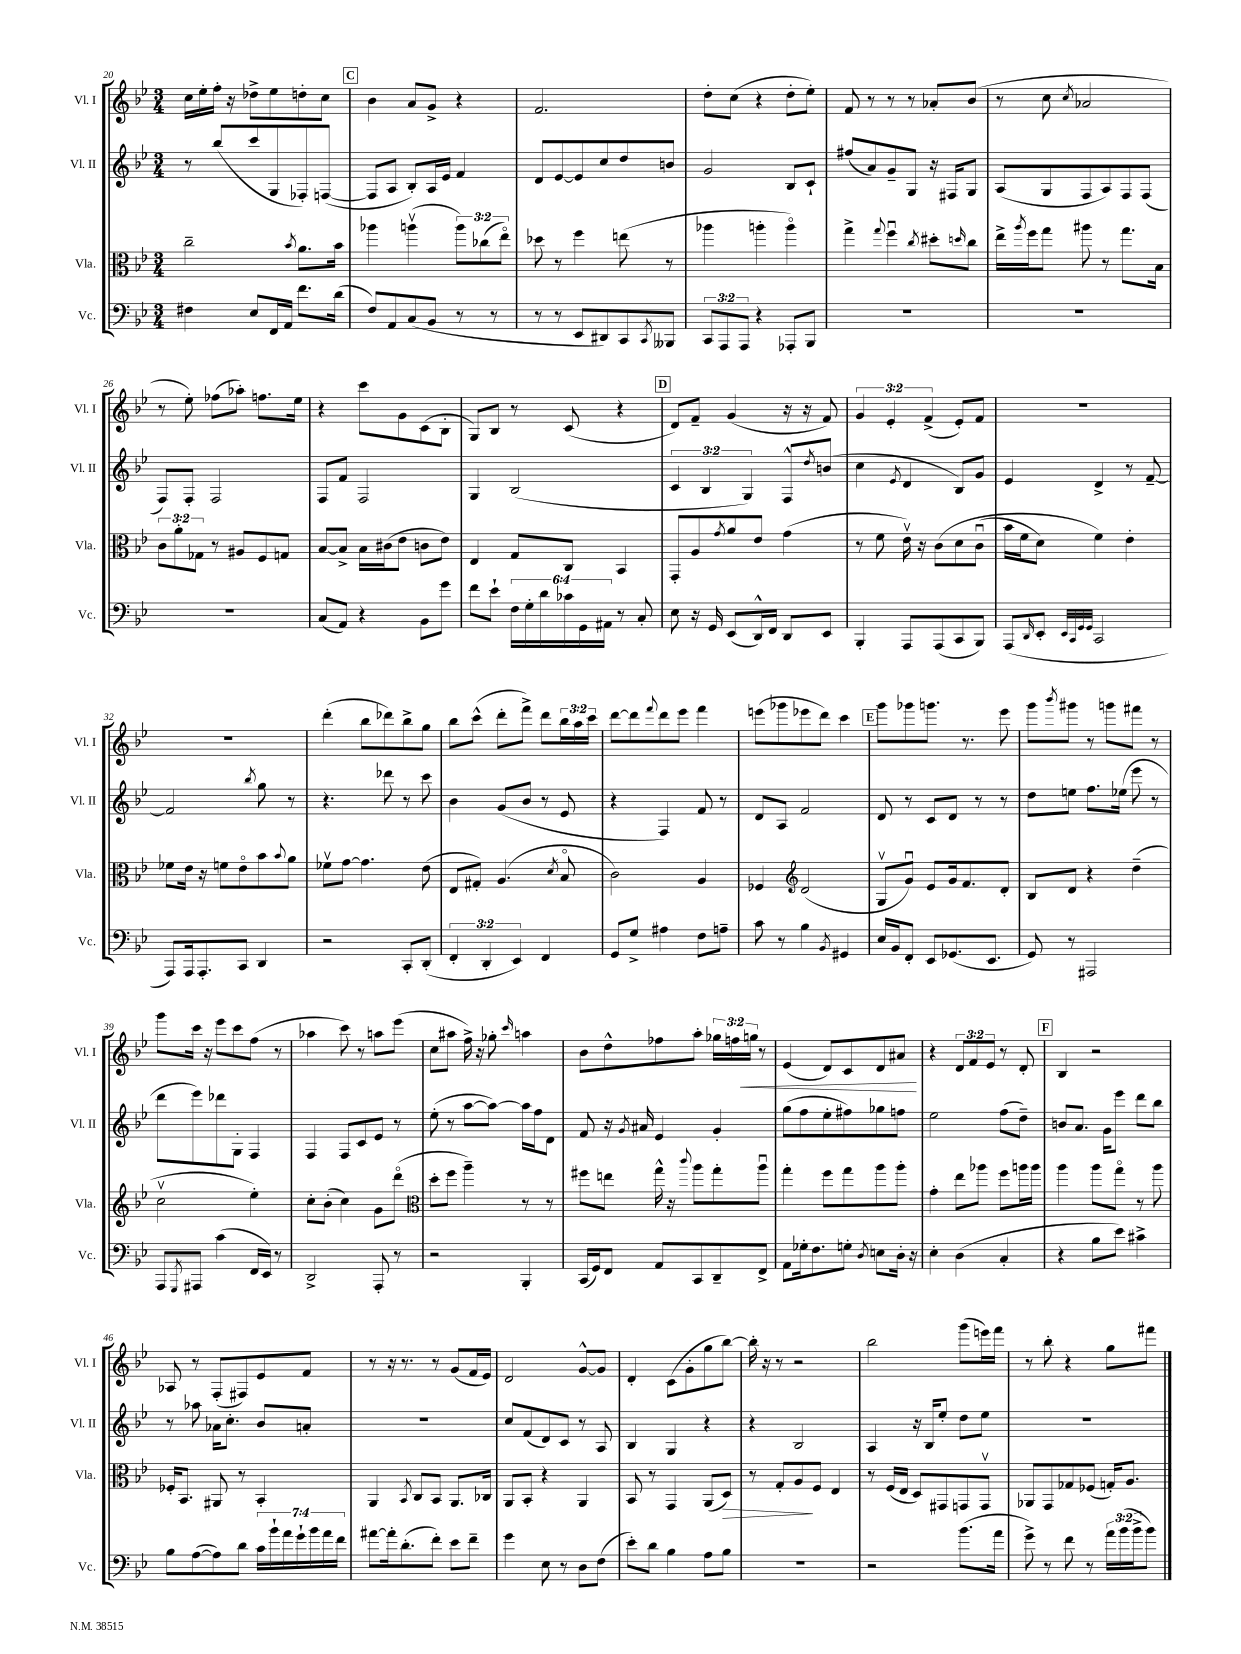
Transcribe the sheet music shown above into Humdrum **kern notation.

**kern	**kern	**kern	**kern
*staff4	*staff3	*staff2	*staff1
*clefF4	*clefC3	*clefG2	*clefG2
*k[b-e-]	*k[b-e-]	*k[b-e-]	*k[b-e-]
*M3/4	*M3/4	*M3/4	*M3/4
4F#	2cc~	8r	16cc
.	.	.	16ee-'
.	.	(8bb-	16ff'
.	.	.	16r
8E-	.	8ccc	8dd-^
16FF	.	8G	8ee-
16AA	.	.	.
.	8qb-	.	.
8.f	8.a	8F-')	8dd'
.	.	([8F	8cc
(16d	16b-	.	.
=	=	=	=
8F)	4aa-	8F]	4b-
8AA	.	8A	.
(8C	(4aav	8B-')	8a
8BB-	.	16A	8g^
.	.	16e-	.
8r	12aa)	4f	4r
.	(12cc-	.	.
8r	.	.	.
.	12ee-o)	.	.
=	=	=	=
8r	8dd-	8d	2.f
8r	8r	[8e-	.
8EE-	4ff	8e-]	.
8DD#)	.	8cc	.
8CC	(8ee	8dd	.
8qCC	.	.	.
8BBB--	8r	8b	.
=	=	=	=
12CC	4aa-	2g	8dd'
12AAA	.	.	.
.	.	.	(8cc
12AAA	.	.	.
4r	4aa'	.	4r
8AAA-'	4aao)	8B-	8dd'
8BBB-	.	8c`	8ee-')
=	=	=	=
2.r	4gg^	(8ff#	8f
.	.	8a)	8r
.	8qqgg	.	.
.	4ffu	8g~	8r
.	.	8G	8r
.	8qcc	.	.
.	8dd#'	16r	8a-'
.	.	16F#	.
.	16qqdd	.	.
.	8cc	8G	(8b-
=	=	=	=
2.r	16ee-^	(8A	8r
.	8qaa	.	.
.	16ff	.	.
.	8gg	8G	8cc
.	.	.	8qcc
.	8aa#	8F	2a-
.	8r	8A)	.
.	8.gg	8F	.
.	.	(8F	.
.	16B-	.	.
=	=	=	=
2.r	12c	8F)	8r
.	12a'	.	.
.	.	8F'	8ee-')
.	12G-	.	.
.	8r	2F	(8ff-
.	8A#	.	8aa-')
.	8F	.	8.ff
.	8G	.	.
.	.	.	16ee-
=	=	=	=
(8C	[8B-	8F	4r
8AA)	8B-^]	8f	.
4r	16B-	2F	8ccc
.	(16c#	.	.
.	8e-	.	8g
8BB-	8c	.	(8c
8g	8e-)	.	8B-'
=	=	=	=
8f	4E-	4G	8G)
8e-`	.	.	8B-
24F	8G	(2B-	8r
24G'	.	.	.
24d	.	.	.
24c-	8C	.	(8c
24GG	.	.	.
24AA#	.	.	.
8r	4BB-	.	4r
8C'	.	.	.
=	=	=	=
8E-	8GG'	6c	8d)
16r	8A	.	8f~
.	.	6B-	.
16GG	.	.	.
.	8qg	.	.
(8EE-	8a	.	(4g
.	.	6G)	.
16DD^^)	8e-	.	.
16FF	.	.	.
8DD	(4g	8F^^	16r
.	.	.	16r
.	.	8qdd	.
8EE-	.	(8b	8f)
=	=	=	=
4BBB-'	8r	4cc	6g
.	8f	.	.
.	.	.	6e-'
.	.	8qe-	.
8AAA	16e-v)	4d	.
.	16r	.	.
.	.	.	(6f^
(8AAA	&(8c	.	.
8CC	8d	8B-)	8e-')
8BBB-)	(8cu	8g	8f
=	=	=	=
(8AAA	16b-	4e-	2.r
.	16f	.	.
16qqDD	.	.	.
8EE-'	8d)	.	.
32qqEE-	.	.	.
32qqCC	.	.	.
32qqGG	.	.	.
32qqGG	.	.	.
2CC	4f&)	4d^	.
.	4e-'	8r	.
.	.	[8f~	.
=	=	=	=
8AAA)	8f-	2f]	2.r
16AAA	16e-	.	.
8.AAA'	16r	.	.
.	8f	.	.
8CC	8e-o	.	.
.	.	8qbb-	.
4DD	8b-	8gg	.
.	8qqb-	.	.
.	8a	8r	.
=	=	=	=
2r	8f-v	4.r	(4ddd'
.	[8g	.	.
.	4.g]	.	8bb-
.	.	8ddd-	8ddd-)
8CC'	.	8r	8bb-^
(8DD'	(8e-	8ccc	8gg
=	=	=	=
6FF'	8E-	4b-	8bb-
.	8G#')	.	(8ccc^^
6DD'	.	.	.
.	(4.A	(8g	8ddd'
6EE-)	.	.	.
.	.	8b-	8fff^)
4FF	.	8r	8ddd
.	8qd	.	.
.	8B-o	8e-	24bb-
.	.	.	24aa
.	.	.	24ccc
=	=	=	=
8GG	2c)	4r	[8ddd
8G^	.	.	8ddd]
.	.	.	8qqfff
4A#	.	4F)	8ddd
.	.	.	8eee-
8F	4A	8f	4fff
8A~	.	8r	.
=	=	=	=
8c	4F-	8d	(8eee
8r	.	8A	8ggg-
*	*clefG2	*	*
4B-	(2d	2f	8eee-
.	.	.	8ddd)
8qBB-	.	.	.
4GG#	.	.	4ccc
=	=	=	=
16E-	8Gv	8d	8ggg
16BB-	.	.	.
8FF'	8gu)	8r	8ggg-
8EE-	8e-	8c	8.ggg
(8.GG-	16g	8d	.
.	8.f	.	8.r
.	.	8r	.
8.EE-	.	.	.
.	8d'	8r	8eee-
=	=	=	=
8GG)	8B-	8dd	8ggg
.	.	.	8qbbb-
8r	8d	8ee	8ggg#
2AAA#	4r	8.ff	8r
.	.	.	8ggg
.	.	(16ee-	.
.	(4dd~	8eee-	8fff#
.	.	8r	8r
=	=	=	=
8AAA	2ccv	8ddd	8ggg
8qGGG	.	.	.
8AAA#	.	8eee-)	16ccc
.	.	.	16r
(4c	.	8ddd-	8eee-
.	.	8G'	8ccc
16FF	4ee-')	4F	(8ff
16EE-)	.	.	.
8r	.	.	8r
=	=	=	=
2DD^	8cc'	4F	4aa-
.	(8b-'	.	.
.	4cc)	8F	8ccc)
.	.	8c	8r
8AAA'	8g	8e-	8aa
8r	(8dddo	8r	(8eee-
=	=	=	=
*	*clefC3	*	*
2r	8dd'	(8ee-'	8cc
.	8ff	8r	8aa#
.	4aa~)	[8aa	16ff^)
.	.	.	16r
.	.	8aa_)	8gg-'
.	.	.	16qqccc
4BBB-'	8r	16aa]	4aa
.	.	16ff	.
.	8r	8d	.
=	=	=	=
(16CC	8ff#	8f	8b-
16GG)	.	.	.
8FF	8ee	16r	8dd^^
.	.	8qg	.
.	.	16a#	.
8AA	16gg^^	4e-	8ff-
.	16r	.	.
.	8qqccc	.	.
8CC	8aa	.	8aa'
8DD~	8gg'	4g'	24gg-
.	.	.	24ff
.	.	.	24gg
8FF^	8aau	.	8r
=	=	=	=
8AA	4gg'	(8gg	(4e-
16G-'	.	8ff	.
8.F	.	.	.
.	8ff	8ee-'	8d)
8G'	8gg	8ff#)	8c
8qD	.	.	.
8E	8aa	8gg-	8d
16D'	8aa'	8ff	8a#
16r	.	.	.
=	=	=	=
4E-'	4g'	2ee-	4r
(4D	8ee-	.	12d
.	.	.	12f
.	8aa-	.	.
.	.	.	12e-
4C'	8ff	(8ff	8r
.	16aa	8dd~)	8d'
.	16aa	.	.
=	=	=	=
4r	4aa	8b	4B-
.	.	8.a	.
8B-	8aa	.	2r
.	.	16g	.
8e-)	8ggo	8eee-	.
4c#^	8r	8ddd	.
.	8aa	8bb-	.
=	=	=	=
8B-	16F-'	8r	8A-
.	8.BB-	.	.
([8A	.	8aa-	8r
8A])	8AA#	16a-	(8F'
.	.	8.cc'	.
8d	8r	.	8F#)
28c	4BB-'	8b-	8e-
28b-`	.	.	.
28a	.	.	.
28g`	.	.	.
.	.	8a'	8f
28b-	.	.	.
28a	.	.	.
28f	.	.	.
=	=	=	=
[8a#	4AA	2.r	8r
16a#']	.	.	16r
(8.d'	.	.	8.r
.	8qBB-	.	.
.	8C	.	.
8f')	8BB-	.	8r
8e-	8.AA	.	(8g
8f~	.	.	16f
.	16C-	.	16e-)
=	=	=	=
4g	8AA	8cc	2d
.	8BB-'	(8f	.
8E-	4r	8d)	.
8r	.	8c	.
8D	4AA	8r	[8g^^
(8F	.	8A	8g]
=	=	=	=
8e-')	8BB-	4B-	4d'
8d	8r	.	.
4B-	4GG	4G	(8c
.	.	.	8g'
8A	(8AA	4r	8gg
8B-	8D)	.	[8bb-)
=	=	=	=
2.r	8r	4r	16bb-']
.	.	.	16r
.	8G'	.	8r
.	8A	2B-	2r
.	8F	.	.
.	4E-	.	.
=	=	=	=
2r	8r	4A	2bb-
.	(16F	.	.
.	16E-	.	.
.	8D)	16r	.
.	.	16B-	.
.	8GG#	8ee-'	.
(8.b-	8GG	8dd	(8ggg
.	8GGv	8ee-	16eee)
16a	.	.	16fff
=	=	=	=
8g^)	8AA-	2.r	8r
8r	8GG	.	8bb-'
8f	8G-	.	4r
8r	(8F-	.	.
24a	16G')	.	8gg
(24b-	.	.	.
.	8.A	.	.
24b-^	.	.	.
8b-)	.	.	8fff#
==	==	==	==
*-	*-	*-	*-
